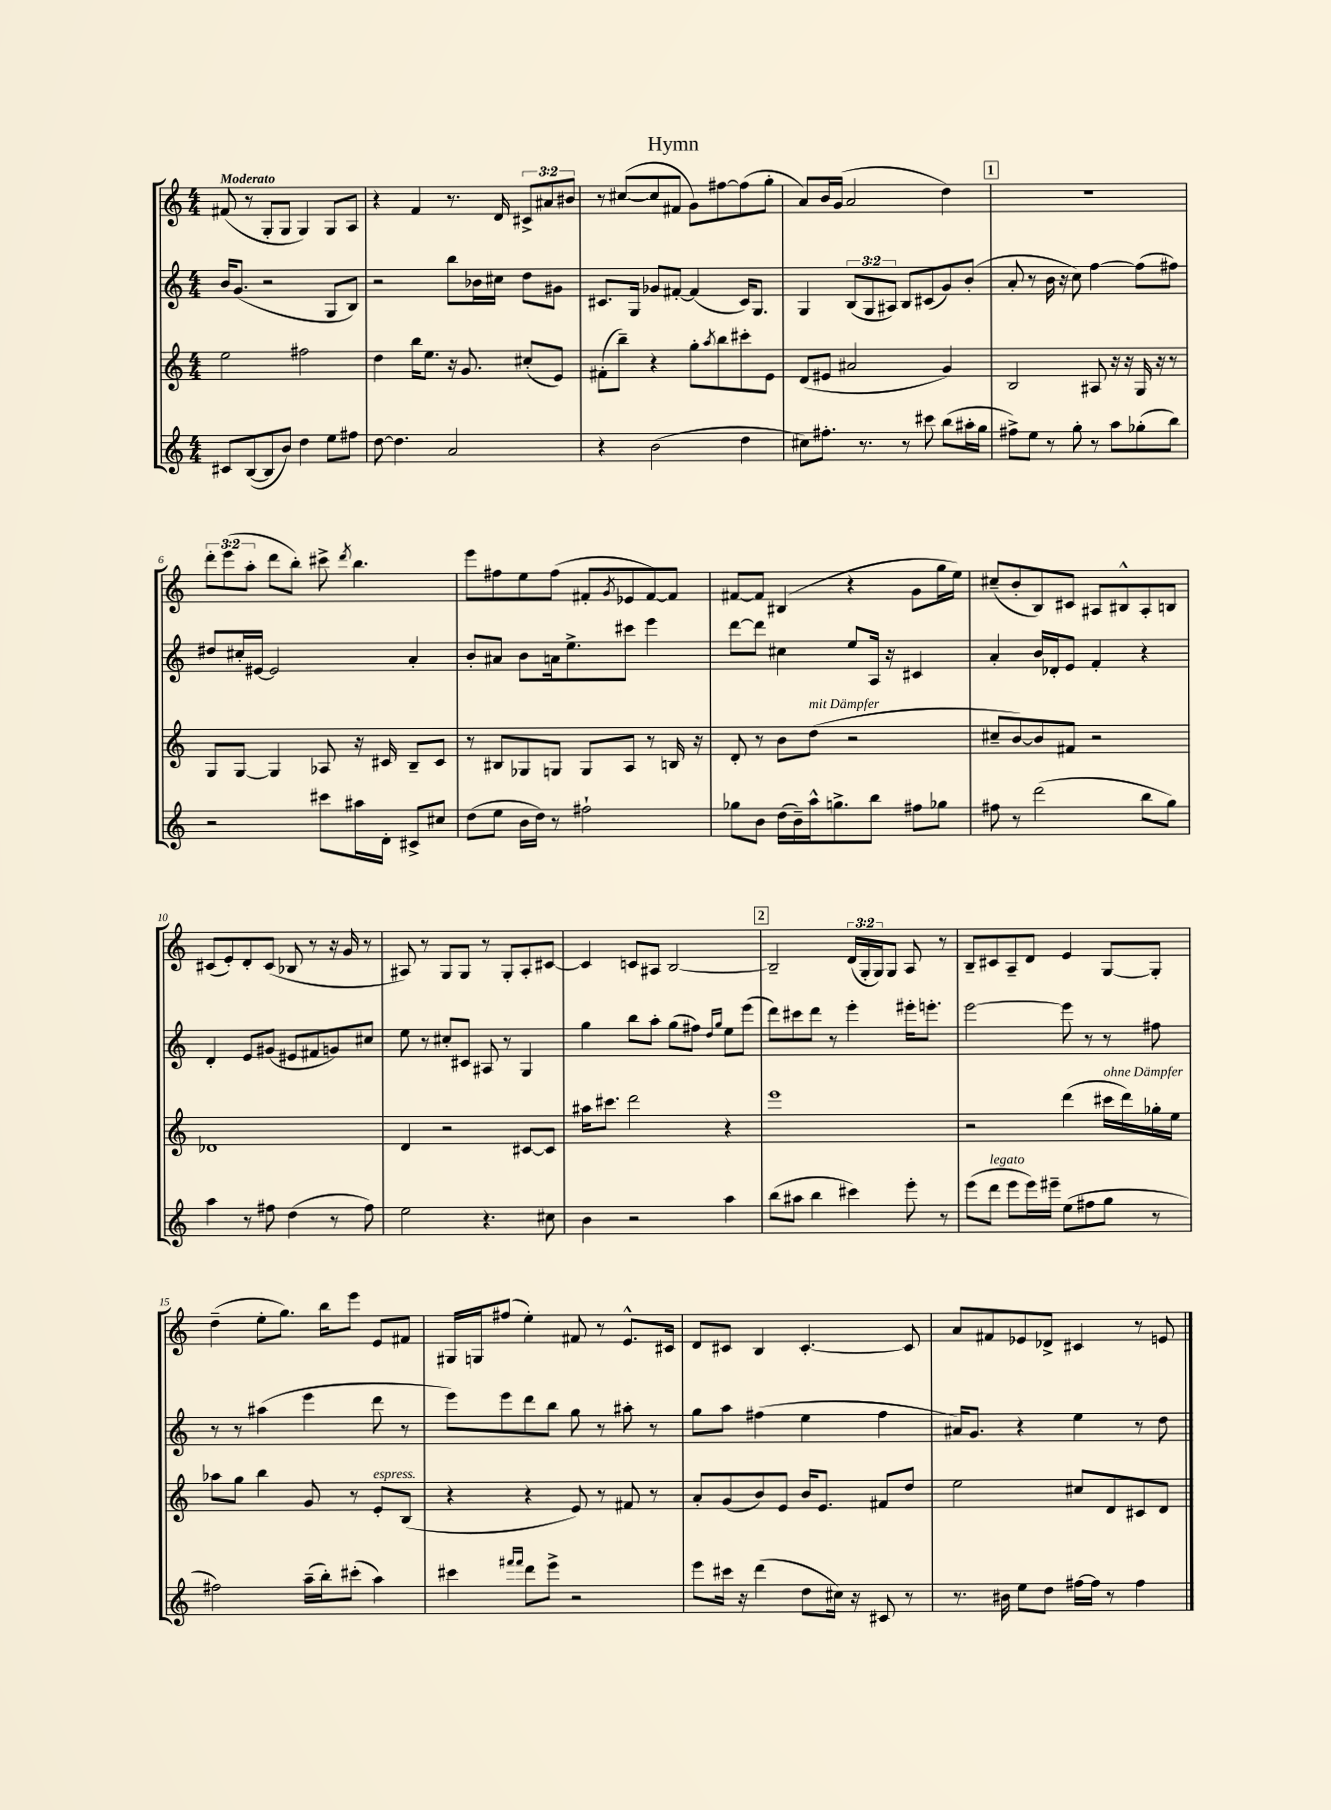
\header { title = "Hymn" }
<<
\new StaffGroup <<
\new Staff = "s0" {
    \clef treble \key c \major \numericTimeSignature \time 4/4 \override Staff.TupletNumber.text = #tuplet-number::calc-fraction-text \tempo "Moderato"
    fis'8( r8 g8-. g8 g4) g8 a8 |
    r4 f'4 r8. d'16 \tuplet 3/2 { cis'8-> ais'8 bis'8 } |
    r8 cis''8~( cis''8 fis'8 g'8) fis''8~ fis''8( g''8-. |
    a'8) b'16 g'16( a'2 d''4) |
    \mark \markup { \box "1" } R1 |
    \tuplet 3/2 { d'''8-. e'''8( a''8-. } d'''8 b''8-.) cis'''8-> \acciaccatura { d'''8 } b''4. |
    e'''8 fis''8 e''8 fis''8( fis'8-. \acciaccatura { g'8 } ees'8 fis'8~) fis'8 |
    fis'8~ fis'8 bis4( r4 g'8 g''16 e''16) |
    cis''8--( b'8-. b8) cis'8 ais8 bis8-^ ais8-. b8 |
    cis'8( e'8-.) d'8-. cis'8( bes8 r8 r16 g'16 r8 |
    ais8) r8 g8 g8 r8 g8-. ais8-. cis'8~ |
    cis'4 c'8 ais8 b2~ |
    \mark \markup { \box "2" } b2-- \tuplet 3/2 { d'16( g16-. g16) } g8 a8 r8 |
    b8-- cis'8 a8-- d'8 e'4 g8~ g8-. |
    d''4--( e''8-. g''8.) b''16 e'''8 e'8 fis'8 |
    gis16 g16 fis''8( e''4-.) fis'8 r8 e'8.-^ cis'16 |
    d'8 cis'8 b4 cis'4.~-. cis'8 |
    a'8 fis'8 ees'8 des'8-> cis'4 r8 e'8 \bar "|." |
}
\new Staff = "s1" {
    \clef treble \key c \major \numericTimeSignature \time 4/4 \override Staff.TupletNumber.text = #tuplet-number::calc-fraction-text
    b'16 g'8.( r2 g8 b8) |
    r2 b''8 bes'16 cis''16 d''8 gis'8 |
    cis'8. g16 ges'8 fis'8~-. fis'4( cis'16) g8. |
    g4 \tuplet 3/2 { b8( g8 ais8) } b8 cis'8( g'8) b'8-.( |
    \mark \markup { \box "1" } a'8-. r8 b'16 r16 c''8) f''4~ f''8( fis''8) |
    dis''8 cis''16-. eis'16~ eis'2 a'4-. |
    b'8-. ais'8 b'8 a'16 e''8.-> cis'''8 e'''4 |
    d'''8~ d'''8 cis''4 e''8 a16 r16 cis'4 |
    a'4-. b'16 des'16-. e'8 f'4-. r4 |
    d'4-. e'8 gis'8( eis'8 fis'8 g'8) cis''8 |
    e''8 r8 cis''8-. cis'8 ais8 r8 g4 |
    g''4 b''8 a''8-. g''8( fis''8) \grace { d''16 g''16 } e''8 e'''8( |
    \mark \markup { \box "2" } d'''8) cis'''8 d'''8 r8 e'''4-. eis'''16-. e'''8.-. |
    e'''2~ e'''8 r8 r8 fis''8 |
    r8 r8 ais''4( e'''4 d'''8 r8 |
    e'''8) e'''8 d'''8 b''8 g''8 r8 ais''8-. r8 |
    g''8 a''8 fis''4( e''4 fis''4 |
    ais'16) g'8. r4 e''4 r8 d''8 \bar "|." |
}
\new Staff = "s2" {
    \clef treble \key c \major \numericTimeSignature \time 4/4
    e''2 fis''2 |
    d''4 b''16 e''8. r16 g'8. cis''8-.( e'8) |
    fis'8-.( b''8--) r4 g''8-. \acciaccatura { a''8 } b''8 cis'''8-. e'8 |
    d'8( eis'8 ais'2 g'4) |
    \mark \markup { \box "1" } b2 ais8 r16 r16 g16 r16 r8 |
    g8 g8~ g4 aes8 r16 cis'16 b8-- cis'8 |
    r8 bis8 ges8 g8 g8 a8 r8 b16 r16 |
    d'8-. r8 b'8 d''8^\markup { \italic "mit Dämpfer" }( r2 |
    cis''8-- b'8~) b'8 fis'8 r2 |
    des'1 |
    d'4 r2 cis'8~ cis'8 |
    ais''16 cis'''8. d'''2 r4 |
    \mark \markup { \box "2" } e'''1 |
    r2 d'''4( cis'''16^\markup { \italic "ohne Dämpfer" } d'''16) ges''16-. e''16 |
    aes''8 g''8 b''4 g'8 r8 e'8-.^\markup { \italic "espress." } b8( |
    r4 r4 e'8) r8 fis'8 r8 |
    a'8-. g'8( b'8) e'8 b'16 e'8. fis'8 d''8 |
    e''2 cis''8 d'8 cis'8 d'8 \bar "|." |
}
\new Staff = "s3" {
    \clef treble \key c \major \numericTimeSignature \time 4/4
    cis'8 b8~( b8 b'8) d''4 e''8 fis''8 |
    d''8~ d''4. a'2 |
    r4 b'2( d''4 |
    cis''8) fis''8.-. r8. r8 cis'''8 b''8( ais''16-. g''16 |
    \mark \markup { \box "1" } fis''8->) e''8 r8 g''8-. r8 a''8 ges''8-.( b''8) |
    r2 cis'''8 ais''16 d'16-. cis'8-> cis''8 |
    d''8( e''8 b'16 d''16) r8 fis''2-! |
    ges''8 b'8 d''16( b'16--) a''16-^ g''8.-> b''8 fis''8 ges''8 |
    fis''8 r8 d'''2( b''8 g''8) |
    a''4 r8 fis''8 d''4( r8 fis''8) |
    e''2 r4. cis''8 |
    b'4 r2 a''4 |
    \mark \markup { \box "2" } b''8( ais''8 b''4 cis'''4) e'''8-. r8 |
    e'''8( d'''8^\markup { \italic "legato" } e'''8 e'''16) eis'''16-- e''8( fis''8 g''8 r8 |
    fis''2) a''16--( b''16-.) cis'''8-.( a''4) |
    cis'''4 \grace { fis'''16 fis'''16 } d'''8 e'''8-> r2 |
    e'''8 cis'''16 r16 d'''4( d''8 cis''16) r16 cis'8 r8 |
    r8. bis'16 e''8 d''8 fis''16~ fis''16 r8 fis''4 \bar "|." |
}
>>
>>
